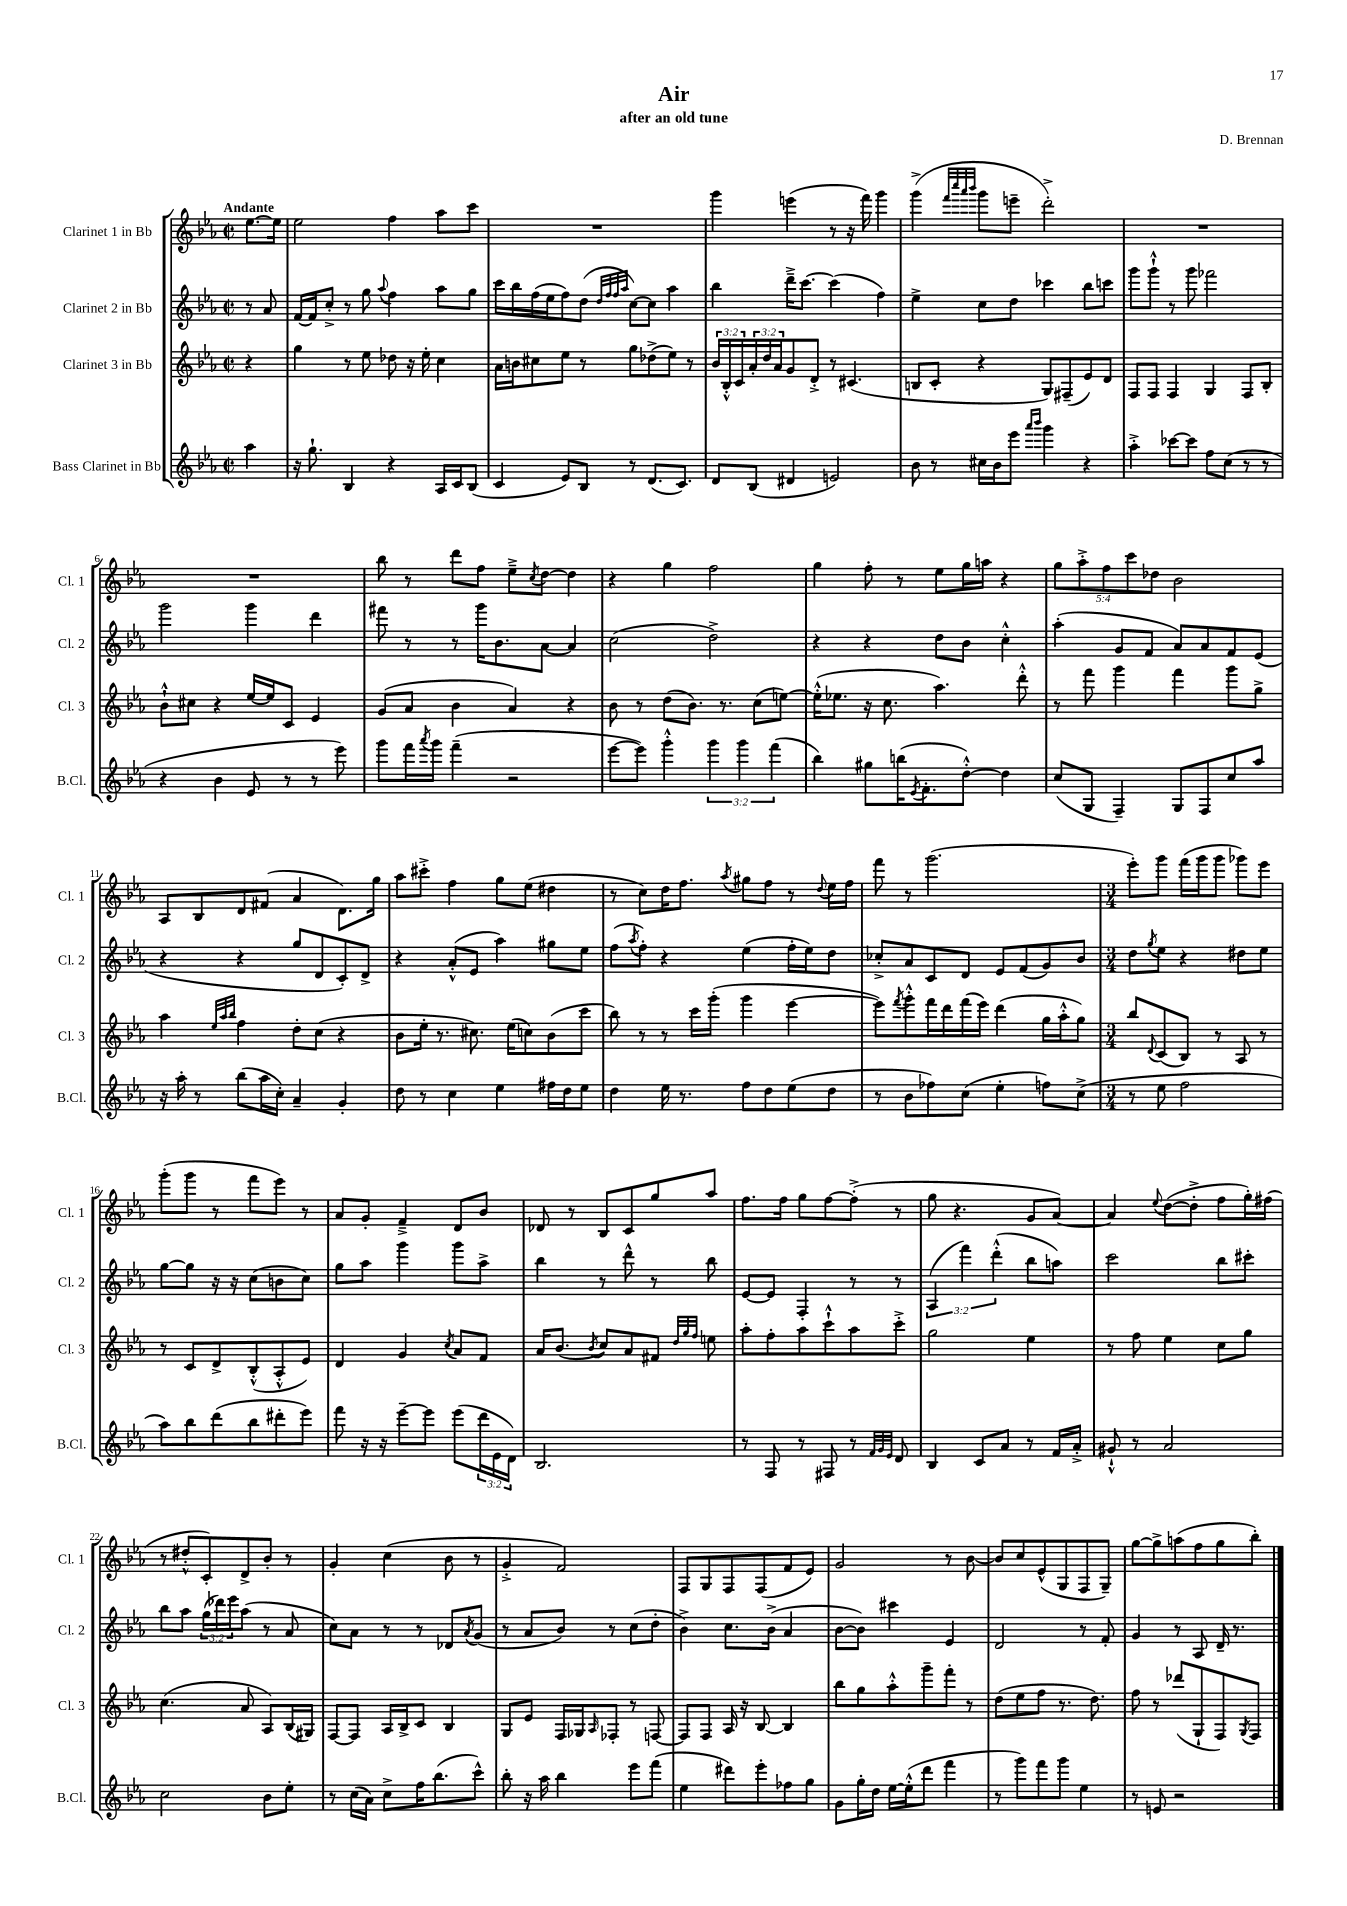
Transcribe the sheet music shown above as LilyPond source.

\header { title = "Air" composer = "D. Brennan" subtitle = "after an old tune" }
<<
\new StaffGroup <<
\new Staff = "s0" \with { instrumentName = "Clarinet 1 in Bb" shortInstrumentName = "Cl. 1" } {
    \clef treble \key ees \major \defaultTimeSignature \time 2/2 \override Staff.TupletNumber.text = #tuplet-number::calc-fraction-text \partial 4 \tempo "Andante"
    ees''8.~ ees''16 |
    ees''2 f''4 aes''8 c'''8 |
    R1 |
    g'''4 e'''4( r8 r16 f'''16) g'''4 |
    g'''4->( \grace { f'''32 c''''32 aes'''32 bes'''32 } g'''8 e'''8-- d'''2-.->) |
    R1 |
    R1 |
    bes''8 r8 d'''8 f''8 ees''8---> \acciaccatura { c''8 } d''8~ d''4 |
    r4 g''4 f''2 |
    g''4 f''8-. r8 ees''8 g''16 a''16 r4 |
    \tuplet 5/4 { g''8 aes''8-.-> f''8 c'''8 des''8 } bes'2 |
    aes8 bes8 d'8 fis'8( aes'4 d'8.) g''16 |
    aes''8 cis'''8-.-> f''4 g''8 ees''8( dis''4 |
    r8 c''8) d''16 f''8. \acciaccatura { aes''8 } gis''8 f''8 r8 \appoggiatura { d''8 } ees''16 f''16 |
    f'''8 r8 g'''2.( |
    \numericTimeSignature \time 3/4 ees'''8-.) g'''8 f'''16( g'''16 g'''8 ges'''8) ees'''8 |
    g'''8-.( g'''8 r8 f'''8 ees'''8) r8 |
    aes'8 g'8-. f'4---> d'8 bes'8 |
    des'8 r8 bes8 c'8 g''8 aes''8 |
    f''8. f''16 g''8 f''8~ f''8-.->( r8 |
    g''8 r4. g'8 aes'8~) |
    aes'4 \appoggiatura { ees''8 } d''8~( d''8-.-> f''8 g''16-.) fis''16( |
    r8 dis''8-.-^ c'8-.) d'8-> bes'8-. r8 |
    g'4-. c''4( bes'8 r8 |
    g'4-.-> f'2) |
    f8 g8 f8 f8( f'8 ees'8) |
    g'2 r8 bes'8~ |
    bes'8 c''8 ees'8-^( g8 f8 g8--) |
    g''8~ g''8-> a''8( f''8 g''8 bes''8-.) \bar "|." |
}
\new Staff = "s1" \with { instrumentName = "Clarinet 2 in Bb" shortInstrumentName = "Cl. 2" } {
    \clef treble \key ees \major \defaultTimeSignature \time 2/2 \override Staff.TupletNumber.text = #tuplet-number::calc-fraction-text \partial 4
    r8 aes'8 |
    f'16~ f'16 c''8-.-> r8 g''8 \appoggiatura { aes''8 } f''4 aes''8 g''8 |
    c'''16 bes''16 f''16( ees''16 f''8) d''8( \grace { d''32 f''32 f''32 aes''32 } c''8~) c''8 aes''4 |
    bes''4 d'''16---> c'''8.~ c'''4( f''4) |
    ees''4-> c''8 d''8 ces'''4 bes''8 c'''8 |
    g'''8 g'''8-!-^ r8 g'''8 fes'''2 |
    g'''2 g'''4 d'''4 |
    fis'''8 r8 r8 g'''16 bes'8. aes'8~ aes'4 |
    c''2( d''2->) |
    r4 r4 d''8 bes'8 c''4-.-^ |
    aes''4-.( g'8 f'8 aes'8) aes'8 f'8 ees'8( |
    r4 r4 g''8 d'8 c'8-.) d'8-> |
    r4 aes'8-.-^( ees'8 aes''4) gis''8 ees''8 |
    f''8( \acciaccatura { aes''8 } f''8-.) r4 ees''4( f''16-. ees''16) d''8 |
    ces''8-.-> aes'8 c'8 d'8 ees'8 f'8( g'8) bes'8 |
    \numericTimeSignature \time 3/4 d''8 \acciaccatura { g''8 } ees''8 r4 dis''8 ees''8 |
    g''8~ g''8 r16 r16 c''8( b'8 c''8) |
    g''8 aes''8 g'''4 g'''8 aes''8-> |
    bes''4 r8 d'''8-^ r8 bes''8 |
    ees'8~ ees'8 f4-. r8 r8 |
    \tuplet 3/2 { aes4( f'''4) d'''4-.-^( } bes''8 a''8) |
    c'''2 bes''8 cis'''8-. |
    bes''8 aes''8 \tuplet 3/2 { g''16( des'''16) ees'''16 } aes''8( r8 aes'8 |
    c''8) aes'8 r8 r8 des'8 \acciaccatura { aes'8 } g'8( |
    r8 aes'8 bes'8) r8 c''8( d''8-. |
    bes'4->) c''8. bes'16->( aes'4 |
    bes'8~ bes'8) cis'''4 ees'4 |
    d'2 r8 f'8-. |
    g'4 r8 aes8 d'16-- r8. \bar "|." |
}
\new Staff = "s2" \with { instrumentName = "Clarinet 3 in Bb" shortInstrumentName = "Cl. 3" } {
    \clef treble \key ees \major \defaultTimeSignature \time 2/2 \override Staff.TupletNumber.text = #tuplet-number::calc-fraction-text \partial 4
    r4 |
    g''4 r8 ees''8 des''8 r16 ees''16-. c''4 |
    aes'16 b'16 cis''8 ees''8 r8 g''8 des''8->( ees''8) r8 |
    \tuplet 3/2 { bes'16 bes16-.-^ c'16 } \tuplet 3/2 { aes'16-. d''16 aes'16 } g'8 d'8-.-> r8 cis'4.( |
    b8 c'8-. r4 g8) fis8--( ees'8) d'8 |
    f8 f8 f4 g4 f8 bes8-. |
    bes'8-!-^ cis''8 r4 ees''16~ ees''16 c'8 ees'4 |
    g'8( aes'8 bes'4 aes'4) r4 |
    bes'8 r8 d''8( bes'8.) r8. c''8( e''8~) |
    e''16-.-^( ees''8. r16 c''8. aes''4.) d'''8-.-^ |
    r8 f'''8 g'''4 f'''4 g'''8 g''8-> |
    aes''4 \grace { ees''32 aes''32 bes''32 } f''4 d''8-. c''8( r4 |
    bes'8 ees''16-. r8. cis''8.) ees''16( c''8) bes'8( c'''8 |
    bes''8) r8 r8 c'''16 g'''16-.( g'''4 ees'''4~ |
    ees'''8) \acciaccatura { f'''8 } g'''8-.-^ f'''16 d'''16 f'''16( ees'''16) d'''4( g''16 aes''16-.-^ g''8) |
    \numericTimeSignature \time 3/4 bes''8 \appoggiatura { d'8 } c'8( bes8) r8 aes8 r8 |
    r8 c'8 d'8-> bes8-.-^( aes8-.-^ ees'8) |
    d'4 g'4 \acciaccatura { c''8 } aes'8 f'8 |
    aes'16 bes'8.( \acciaccatura { bes'8 } c''8) aes'8 fis'8 \grace { d''32 g''32 f''32 } e''8 |
    aes''8-. f''8-. aes''8 c'''8-!-^ aes''8 c'''8-.-> |
    g''2 ees''4 |
    r8 f''8 ees''4 c''8 g''8 |
    c''4.( aes'8 aes8) bes16( gis16) |
    f8~ f8 aes16 bes16-> c'8 bes4 |
    g8 ees'8 f16 ges16 \grace { aes16 } fes8-. r8 f8~ |
    f8 f8 aes16 r16 bes8~ bes4 |
    bes''8 g''8 aes''8-.-^ g'''8-- f'''8-. r8 |
    d''8( ees''8 f''8 r8. d''8.) |
    f''8 r8 des'''8( g8-! f8) \acciaccatura { g8 } f8 \bar "|." |
}
\new Staff = "s3" \with { instrumentName = "Bass Clarinet in Bb" shortInstrumentName = "B.Cl." } {
    \clef treble \key ees \major \defaultTimeSignature \time 2/2 \override Staff.TupletNumber.text = #tuplet-number::calc-fraction-text \partial 4
    aes''4 |
    r16 g''8.-! bes4 r4 aes16 c'16 bes8( |
    c'4 ees'8) bes8 r8 d'8.( c'8.) |
    d'8 bes8( dis'4 e'2) |
    bes'8 r8 cis''16 bes'16 ees'''8 \grace { aes'''16 bes'''16 } g'''4 r4 |
    aes''4-.-> ces'''8~ ces'''8 f''8 c''8( r8 r8 |
    r4 bes'4 ees'8 r8 r8 ees'''8) |
    g'''8 f'''16 \acciaccatura { aes'''8 } g'''16 f'''4--( r2 |
    ees'''8~ ees'''8) g'''4-.-^ \tuplet 3/2 { g'''4 g'''4 f'''4( } |
    bes''4) gis''8 b''16( \acciaccatura { ees'8 } f'8.-. d''8~-.-^) d''4 |
    c''8( g8 f4--) g8 f8 c''8 aes''8 |
    r16 aes''16-. r8 bes''8( aes''16 c''16-.) aes'4-- g'4-. |
    d''8 r8 c''4 ees''4 fis''16 d''16 ees''8 |
    d''4 ees''16 r8. f''8 d''8 ees''8( d''8 |
    r8 bes'8 fes''8) c''8( ees''4-. f''8) c''8->( |
    \numericTimeSignature \time 3/4 r8 ees''8 f''2 |
    aes''8) bes''8 d'''8( bes''8 dis'''8-. ees'''8) |
    f'''8 r16 r16 ees'''8~-- ees'''8 ees'''8( \tuplet 3/2 { d'''16 ees'16 d'16) } |
    bes2. |
    r8 f8 r8 fis8 r8 \grace { f'32 g'32 ees'32 } d'8 |
    bes4 c'8 aes'8 r8 f'16 aes'16-.-> |
    gis'8-!-^ r8 aes'2 |
    c''2 bes'8 ees''8-. |
    r8 c''16( aes'16) c''8-> f''16 bes''8.( c'''8-^) |
    bes''8-. r16 aes''16 bes''4 ees'''8 f'''8( |
    ees''4 dis'''8) ees'''8-. fes''8 g''8 |
    g'8 g''16-. d''16 ees''16~ ees''16-.-^( d'''8 f'''4 |
    r8 g'''8) f'''8 g'''8 ees''4 |
    r8 e'8 r2 \bar "|." |
}
>>
>>
